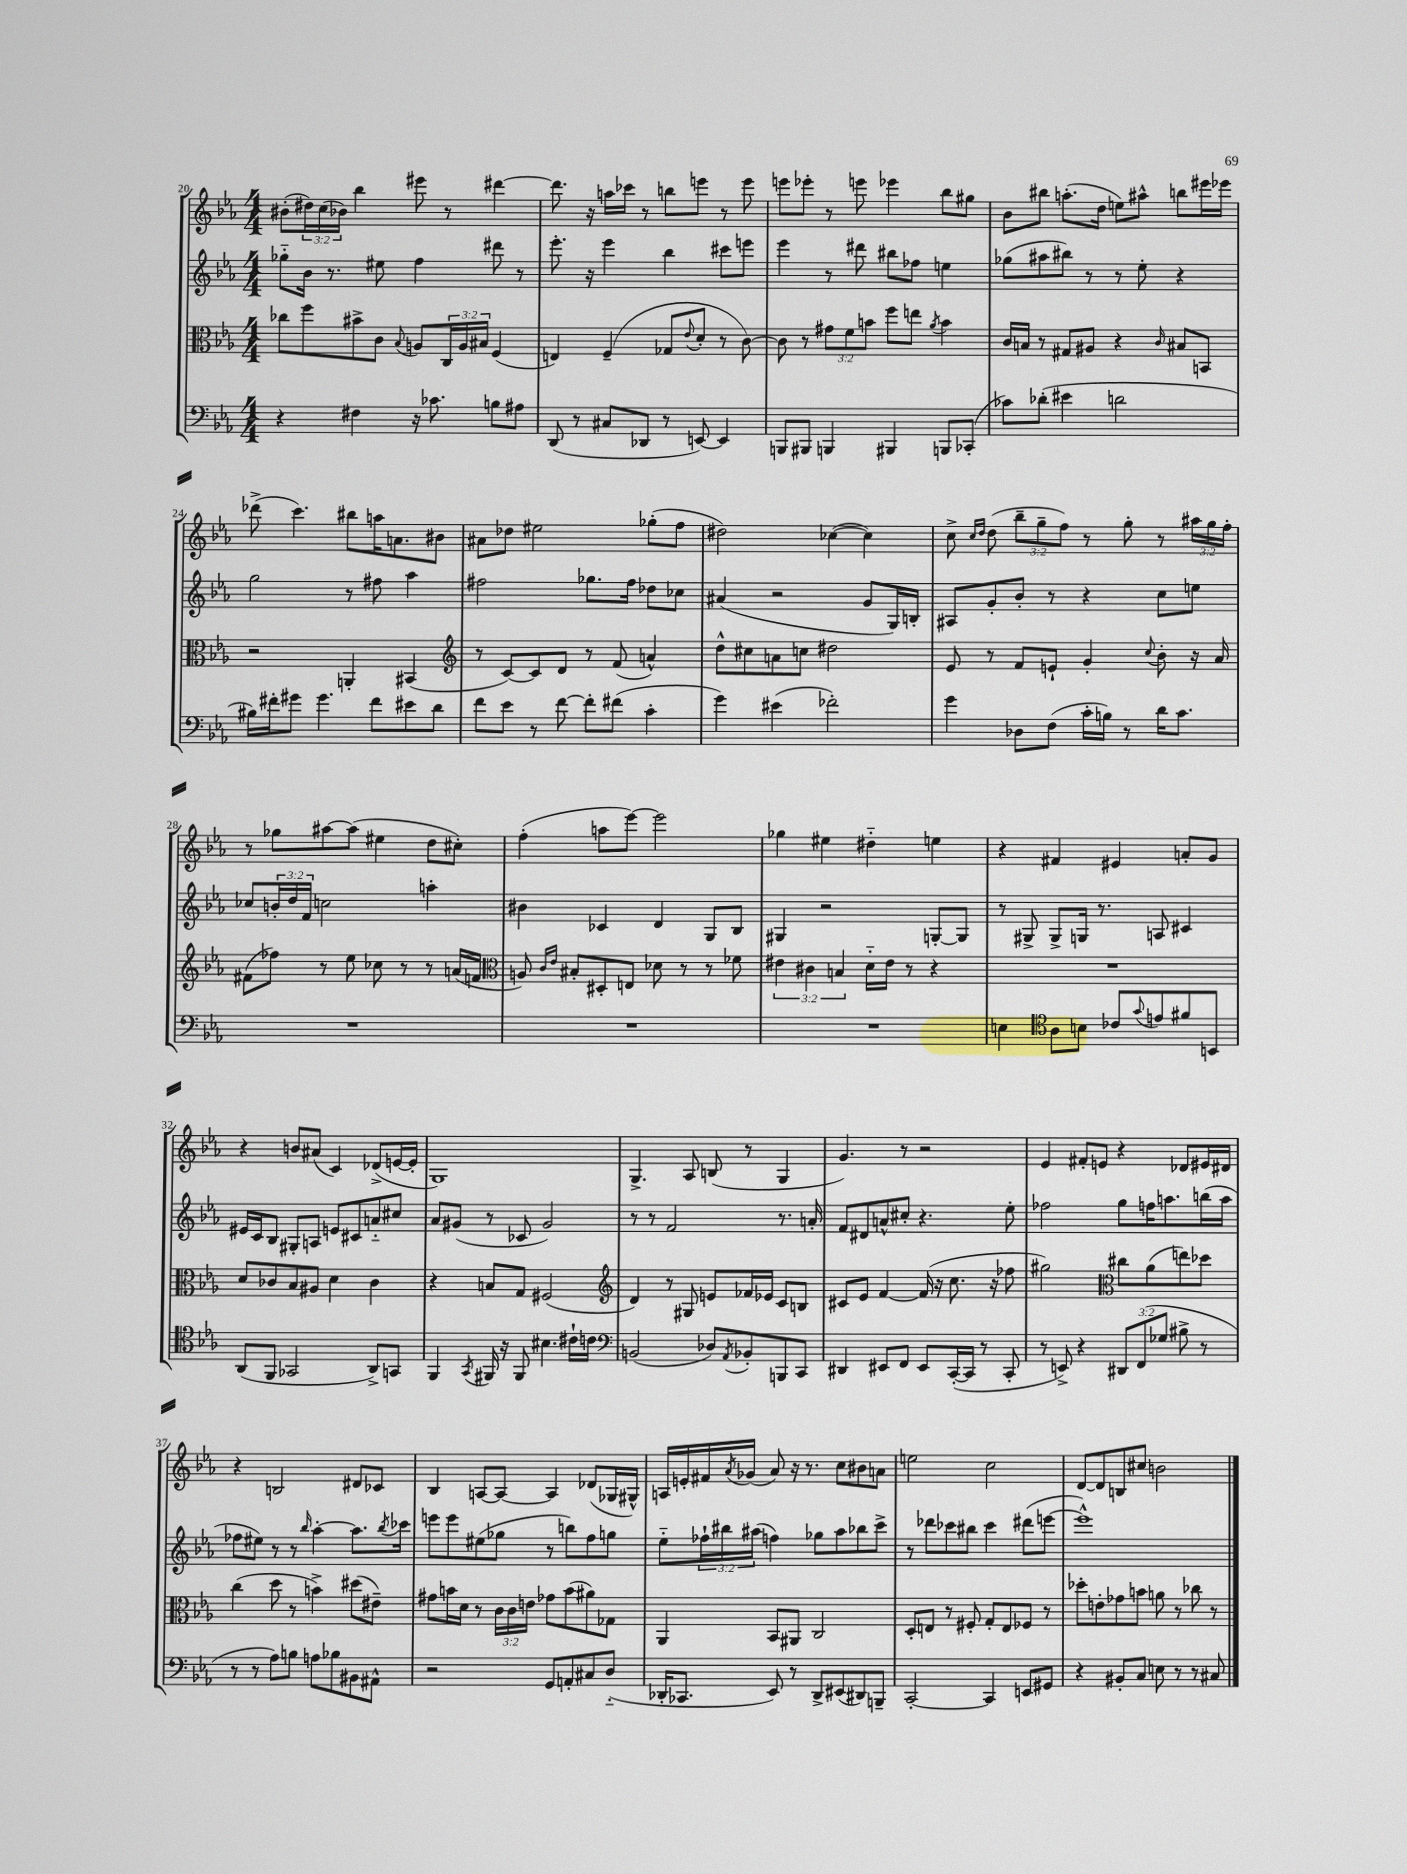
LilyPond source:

<<
\new StaffGroup <<
\new Staff = "s0" {
    \clef treble \key ees \major \numericTimeSignature \time 4/4 \override Staff.TupletNumber.text = #tuplet-number::calc-fraction-text
    bis'8-.( \tuplet 3/2 { dis''16) c''16( bes'16) } bes''4 eis'''8 r8 dis'''4~ |
    dis'''8. r16 a''16 ces'''16 r8 b''8 e'''8 r8 e'''8 |
    e'''8 ees'''8-. r8 e'''8 ees'''4 bes''8 gis''8 |
    bes'8 bis''8 a''8.-.( d''16 e''8) ais''8-^ b''8 eis'''16 ees'''16 |
    des'''8->( c'''4.) bis''8 a''16 a'8. bis'8 |
    ais'8 des''8 eis''2 ges''8-.( f''8 |
    dis''2) ces''4~( ces''4) |
    c''8-> \grace { c''16 d''16 } d''8( \tuplet 3/2 { bes''8-- g''8-- f''8) } r8 g''8-. r8 \tuplet 3/2 { ais''16 g''16 f''16-. } |
    r8 ges''8 ais''8~ ais''8( eis''4 d''8 cis''8-.) |
    f''4-.( a''8 ees'''8~) ees'''2 |
    ges''4 eis''4 dis''4-_ e''4 |
    r4 fis'4 eis'4 a'8-. g'8 |
    r4 b'8 ais'8( c'4) des'8->( e'16~ e'16-. |
    g1) |
    g4.-> aes8 b8( r8 g4 |
    g'4.) r8 r2 |
    ees'4 fis'8-. e'8 r4 des'8 eis'16 dis'16 |
    r4 b2 dis'8 ces'8 |
    bes4 a8~ a8~ a4 des'8( ges16 gis16-^) |
    a16 e'16-. fis'16 \acciaccatura { aes'8 } ges'16( aes'8) r16 r8. c''8 bis'8 a'8 |
    e''2 c''2 |
    d'8~ d'8 b8 cis''8 b'2 \bar "|." |
}
\new Staff = "s1" {
    \clef treble \key ees \major \numericTimeSignature \time 4/4 \override Staff.TupletNumber.text = #tuplet-number::calc-fraction-text
    ges''8-_ bes'16 r8. eis''8 f''4 dis'''8 r8 |
    ees'''8.-. r16 ees'''4 bes''4 cis'''8 e'''8 |
    ees'''4 r8 dis'''8 bis''8 fes''8 e''4 |
    ges''8( ais''8 bis''8) r8 r8 ees''8-. r4 |
    g''2 r8 fis''8 aes''4 |
    fis''2 ges''8. fis''16 des''8 ces''8 |
    ais'4( r2 g'8 g16) b16-. |
    ais8 g'8-. bes'8-. r8 r4 c''8 e''8 |
    ces''8 \tuplet 3/2 { b'16-. d''16 f'16 } c''2 a''4-. |
    bis'4 ces'4 d'4 g8 bes8 |
    gis4 r2 g8~-. g8 |
    r8 gis8-> gis8-> g16 r8. a8 cis'4 |
    eis'16 c'16 bes8 gis8-. a8 e'8 cis'8 a'8-_ cis''8 |
    aes'8 gis'8( r8 ces'8 gis'2) |
    r8 r8 f'2 r8. a'16-. |
    f'8 dis'8 a'8-^ cis''8-. r4. ees''8-. |
    fes''2 g''8 f''16 a''8. b''16( a''16 |
    fes''8 eis''8) r8 r8 \grace { bes''16 } aes''4~-. aes''8. \acciaccatura { bes''8 } ces'''16 |
    e'''8 e'''8 eis''8( ges''8 r8 b''8) f''8 g''8 |
    ees''8-_ \tuplet 3/2 { fes''16-! bis''16 ais''16( } f''4) ges''8 ais''8 bes''8 c'''8-> |
    r8 des'''8 ces'''8 bis''8 ces'''4 dis'''8( e'''8~ |
    e'''1-^) \bar "|." |
}
\new Staff = "s2" {
    \clef alto \key ees \major \numericTimeSignature \time 4/4 \override Staff.TupletNumber.text = #tuplet-number::calc-fraction-text
    ces''8 f''8 bis'8-> c'8 \appoggiatura { bes8 } a8 \tuplet 3/2 { c16 a16 bis16 } f4( |
    e4) f4--( ges8 \appoggiatura { ees'8 } d'8-. r8 c'8~) |
    c'8 r8 \tuplet 3/2 { gis'8 f'8 b'8 } f''8 e''8 \acciaccatura { aes'8 } b'4 |
    c'16 b16 r8 gis8 ais8 r4 \grace { c'16 } bis8 b,8 |
    r2 a,4-. bis,4( |
    \clef treble r8 c'8~) c'8 d'8 r8 f'8( a'4-^) |
    d''8-^ cis''8 a'8 c''8 dis''2 |
    ees'8 r8 f'8 e'8-! g'4-. \appoggiatura { c''8 } bes'8-. r16 aes'16 |
    fis'8( fes''8) r8 ees''8 ces''8 r8 r8 a'16( f'16 |
    \clef alto a8) \grace { c'16 ees'16 } bis8-. dis8-. e8 des'8 r8 r8 fes'8 |
    \tuplet 3/2 { eis'4 cis'4 b4 } d'16-_ eis'16 r8 r4 |
    R1 |
    d'8 ces'8 bes8 ais8 d'4 ces'4 |
    r4 b8 g8 fis2( |
    \clef treble d'4) r8 gis8 e'8 fes'16 ees'16 c'8 b8 |
    cis'8 ees'8 f'4~ f'16( r16 c''8. r16 fes''8 |
    gis''2) \clef alto cis''8 aes'8( e''8) des''8 |
    c''4( d''8 r8 b'4->) dis''8( eis'8--) |
    gis'8 b'16 d'16 r8 \tuplet 3/2 { c'16 c'16 e'16 } ges'8 b'8( ais'8) ges8 |
    aes,4 bes,8 ais,8 c2 |
    d8-. e8 r8 fis8-. g8-. e8 fes8 r8 |
    des''8-. e'8-. ges'8 b'8 a'8 r8 ces''8 r8 \bar "|." |
}
\new Staff = "s3" {
    \clef bass \key ees \major \numericTimeSignature \time 4/4 \override Staff.TupletNumber.text = #tuplet-number::calc-fraction-text
    r4 fis4 r16 ces'8. b8 ais8 |
    d,8( r8 cis8 des,8 r8 e,8~) e,4 |
    b,,8 bis,,8 b,,4 bis,,4 b,,8 ces,8-.( |
    ces'8) des'8-.( eis'4 d'2 |
    bis16) fis'16-. gis'8 gis'4. fis'8 eis'8 d'8 |
    f'8 ees'8 r8 f'8~ f'8-. fis'8( c'4-. |
    g'4) eis'4( fes'2-.) |
    g'4 des8 f8( c'16-. b16) r8 d'16 c'8. |
    R1 |
    R1 |
    R1 |
    e4 \clef tenor aes8 b8 ces'8 \appoggiatura { g'8 } e'8 fis'8 b,8 |
    aes,8( f,8 ges,2 aes,8->) g,8 |
    f,4 \acciaccatura { g,8 } fis,16 r16 fis,8 bis4. cis'16-! c'16 |
    \clef bass b,2( des8) \acciaccatura { aes,8 } bes,8-. b,,8 c,8 |
    dis,4 eis,8 f,8 eis,8 c,16~-.( c,16 r8 c,8-. |
    r8 e,8->) r4 \tuplet 3/2 { dis,8 f,8( ges8 } bis8-> r8 |
    r8 r8 aes8) b8 a8 bes8 bis,8 ais,8-^ |
    r2 g,8 a,8-. cis8 d8-_( |
    des,16-. ces,8. ees,8) r8 des,8-> eis,8( dis,8) b,,8-- |
    c,2~-. c,4 e,8 gis,8 |
    r4 bis,8-. c8 e8 r8 r8 cis8 \bar "|." |
}
>>
>>
\layout { \context { \Score currentBarNumber = #20 } }
